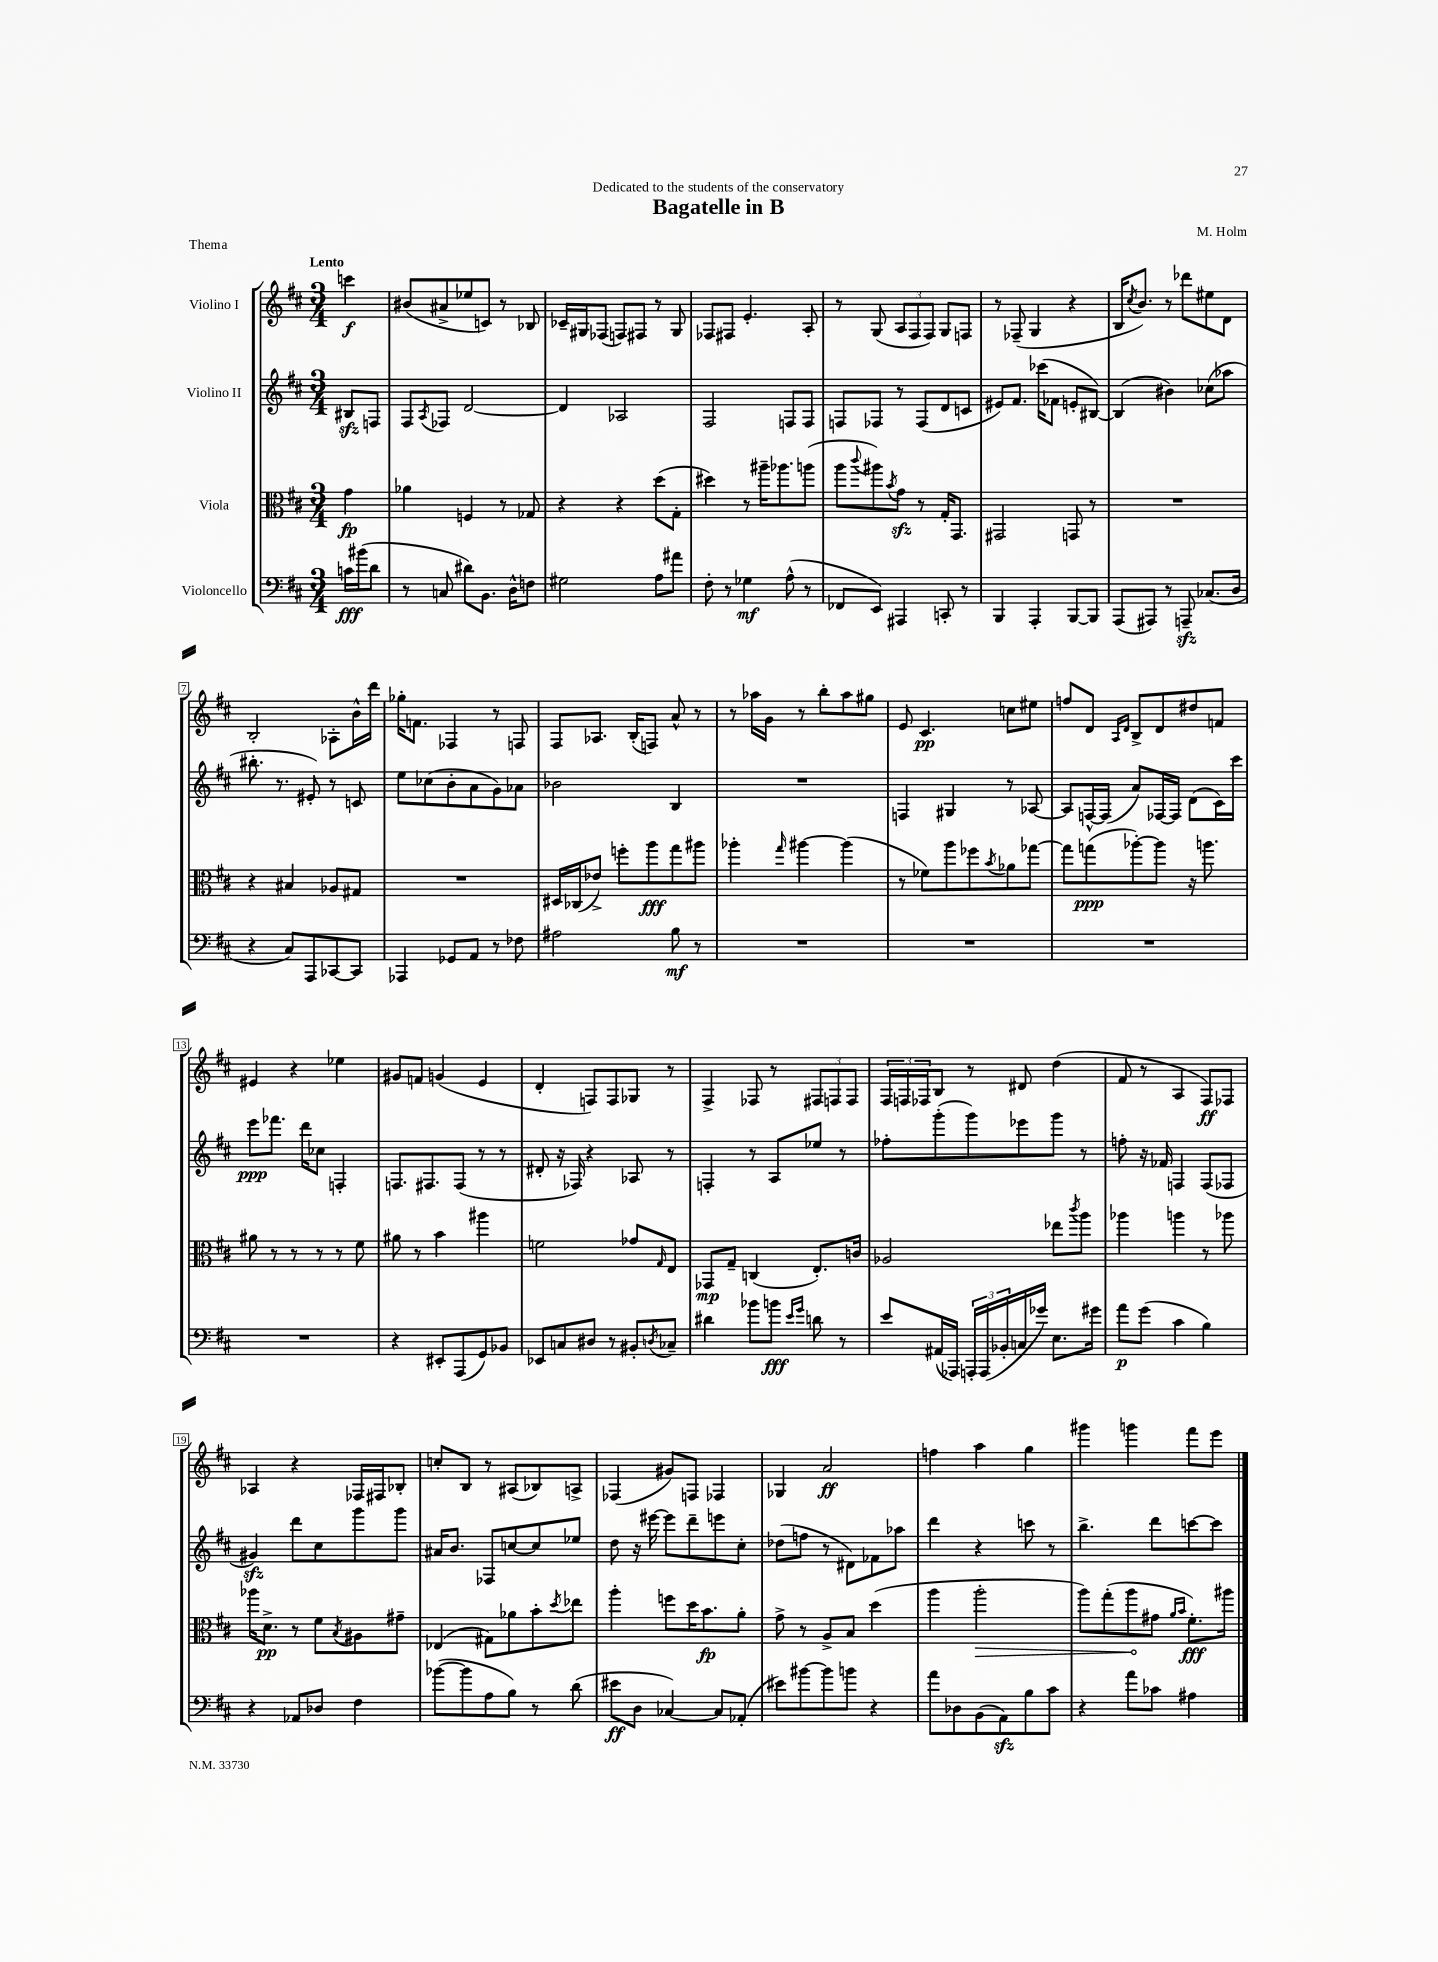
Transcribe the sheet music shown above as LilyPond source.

\header { title = "Bagatelle in B" composer = "M. Holm" dedication = "Dedicated to the students of the conservatory" piece = "Thema" }
<<
\new StaffGroup <<
\new Staff = "s0" \with { instrumentName = "Violino I" } {
    \clef treble \key d \major \numericTimeSignature \time 3/4 \partial 4 \tempo "Lento"
    c'''4\f |
    bis'8( ais'8-> ees''8 c'8) r8 bes8 |
    ces'16-- gis16 fes8( f8) fis8 r8 gis8 |
    fes8 fis8 e'4.-. a8-. |
    r8 g8( \tuplet 3/2 { a8 fis8 fis8) } g8 f8 |
    r8 fes8--( g4 r4 |
    b16 \acciaccatura { cis''8 } b'8.) r8 des'''8 eis''8 d'8 |
    b2-. aes8-. b'16-^ d'''16 |
    ges''16-. f'8. fes4 r8 f8 |
    fis8 aes8. b16-.( f8) a'8-^ r8 |
    r8 aes''16 g'16 r8 b''8-. aes''8 gis''8 |
    e'8 cis'4.\pp c''8 eis''8 |
    f''8 d'8 \grace { a16 d'16 } b8-> d'8 dis''8 f'8 |
    eis'4 r4 ees''4 |
    gis'8 f'8 g'4( e'4 |
    d'4-. f8) f8 ges8 r8 |
    fis4-> fes8 r8 \tuplet 3/2 { fis8 f8 f8 } |
    \tuplet 3/2 { fis16 f16 fes16 } b8 r8 dis'8 d''4( |
    fis'8 r8 a4 fis8\ff) fes8 |
    aes4 r4 fes16 fis16 bes8-. |
    c''8-. b8 r8 ais8( bes8) a8-> |
    fes4( gis'8) f8 fes4 |
    ges4 a'2\ff |
    f''4 a''4 g''4 |
    gis'''4 g'''4 fis'''8 e'''8 \bar "|." |
}
\new Staff = "s1" \with { instrumentName = "Violino II" } {
    \clef treble \key d \major \numericTimeSignature \time 3/4 \partial 4
    bis8\sfz f8 |
    fis8 \acciaccatura { a8 } fes8 d'2~ |
    d'4 aes2 |
    fis2 f8 f8 |
    f8 fes8 r8 fes8( d'8 c'8 |
    eis'8) fis'8. ces'''16( fes'8 e'8-. bis8~) |
    bis4( bis'4) ces''8( aes''8 |
    bis''8.-. r8. eis'8-.) r8 c'8 |
    e''8 ces''8( b'8-. a'8 g'8) aes'8 |
    bes'2 b4 |
    R2. |
    f4 gis4 r8 aes8~ |
    aes8 f16~-^ f16( a'8) fes16~ fes16 d'8( cis'16) cis'''16 |
    e'''8\ppp fes'''8. d'''16 ces''8 f4-. |
    f8. fis8. fis8( r8 r8 |
    dis'8-. r16 fes16) r4 aes8 r8 |
    f4-. r8 a8 ees''8 r8 |
    fes''8-. g'''8-.( g'''8) ees'''8 g'''8 r8 |
    f''8-. r16 fes'16 f4 f8( fes8 |
    gis'4\sfz) d'''8 cis''8 g'''8 g'''8 |
    ais'16 b'8. fes8 c''8~ c''8 ees''8 |
    d''8 r16 eis'''16~ eis'''8 d'''8-- e'''8 cis''8-. |
    des''8( f''8 r8 dis'8) fes'8 aes''8 |
    d'''4 r4 c'''8 r8 |
    b''4.-> d'''8 c'''8~ c'''8 \bar "|." |
}
\new Staff = "s2" \with { instrumentName = "Viola" } {
    \clef alto \key d \major \numericTimeSignature \time 3/4 \partial 4
    g'4\fp |
    aes'4 f4 r8 ges8 |
    r4 r4 d''8( g8-. |
    dis''4) r8 ais''16-- aes''8. a''8( |
    a''8 \appoggiatura { cis'''8 } ais''8) \acciaccatura { b'8 } g'8\sfz r8 g16-. g,8. |
    gis,2 g,8 r8 |
    R2. |
    r4 bis4 aes8 gis8 |
    R2. |
    dis16 ces16( ees'8->) f''8-. a''8\fff g''8 ais''8 |
    aes''4-. \grace { g''16 } ais''4~ ais''4( |
    r8 fes'8) a''8 fes''8 \acciaccatura { b'8 } aes'8 ges''8~ |
    ges''8 g''8\ppp( aes''8~-.) aes''8 r16 a''8. |
    ais'8 r8 r8 r8 r8 fis'8 |
    ais'8 r8 b'4 ais''4 |
    f'2 ges'8 \grace { g16 } e8 |
    ges,8\mp g8-- c4( e8.-.) c'16 |
    aes2 ees''8 \acciaccatura { cis'''8 } a''8 |
    aes''4 a''4 r8 aes''8 |
    aes''16 d'8.->\pp r8 fis'8 \acciaccatura { b8 } ais8 gis'8-- |
    ees4( gis8) aes'8 b'8-. \acciaccatura { d''8 } ees''8 |
    a''4-. f''8 d''16 b'8.\fp a'8-. |
    g'8-> r8 a8-> b8 d''4( |
    a''4 \once \override Hairpin.circled-tip = ##t a''2-.\> |
    a''8) g''8-.( a''8\! gis'8 \grace { a'16 b'16 } fis'8.-.\fff) ais''16 \bar "|." |
}
\new Staff = "s3" \with { instrumentName = "Violoncello" } {
    \clef bass \key d \major \numericTimeSignature \time 3/4 \partial 4
    c'16\fff bis'16( d'8 |
    r8 c8 dis'8) b,8. d16-^ f8 |
    gis2 a8 ais'8 |
    fis8-. r8 ges4\mf a8-^( r8 |
    fes,8 e,8) ais,,4 c,8-. r8 |
    b,,4 a,,4-. b,,8~ b,,8 |
    a,,8( ais,,8) r8 a,,8--\sfz ces8.( d16 |
    r4 cis8) a,,8 ces,8~ ces,8 |
    aes,,4 ges,8 a,8 r8 fes8 |
    ais2 b8\mf r8 |
    R2. |
    R2. |
    R2. |
    R2. |
    r4 eis,8-. a,,8( g,8) bes,8 |
    ees,8 c8 dis8 r8 bis,8-. \acciaccatura { d8 } ces8-- |
    dis'4 bes'8 b'8\fff \grace { e'16 g'16 } d'8 r8 |
    e'8 ais,16( aes,,16) \tuplet 3/2 { a,,16-. a,,16( bes,16-. } c16 ges'16) e8. gis'16 |
    a'8\p g'8( cis'4 b4) |
    r4 aes,8 des8 fis4 |
    bes'8~( bes'8 a8 b8) r8 d'8( |
    eis'8\ff d8 ces4~) ces8 aes,8-.( |
    eis'8) bis'8~ bis'8 b'8 r4 |
    a'8 des8 b,8( a,8\sfz) b8 cis'8 |
    r4 a'8 ces'8 ais4 \bar "|." |
}
>>
>>
\layout { \context { \Score \override BarNumber.stencil = #(make-stencil-boxer 0.1 0.3 ly:text-interface::print) } }
